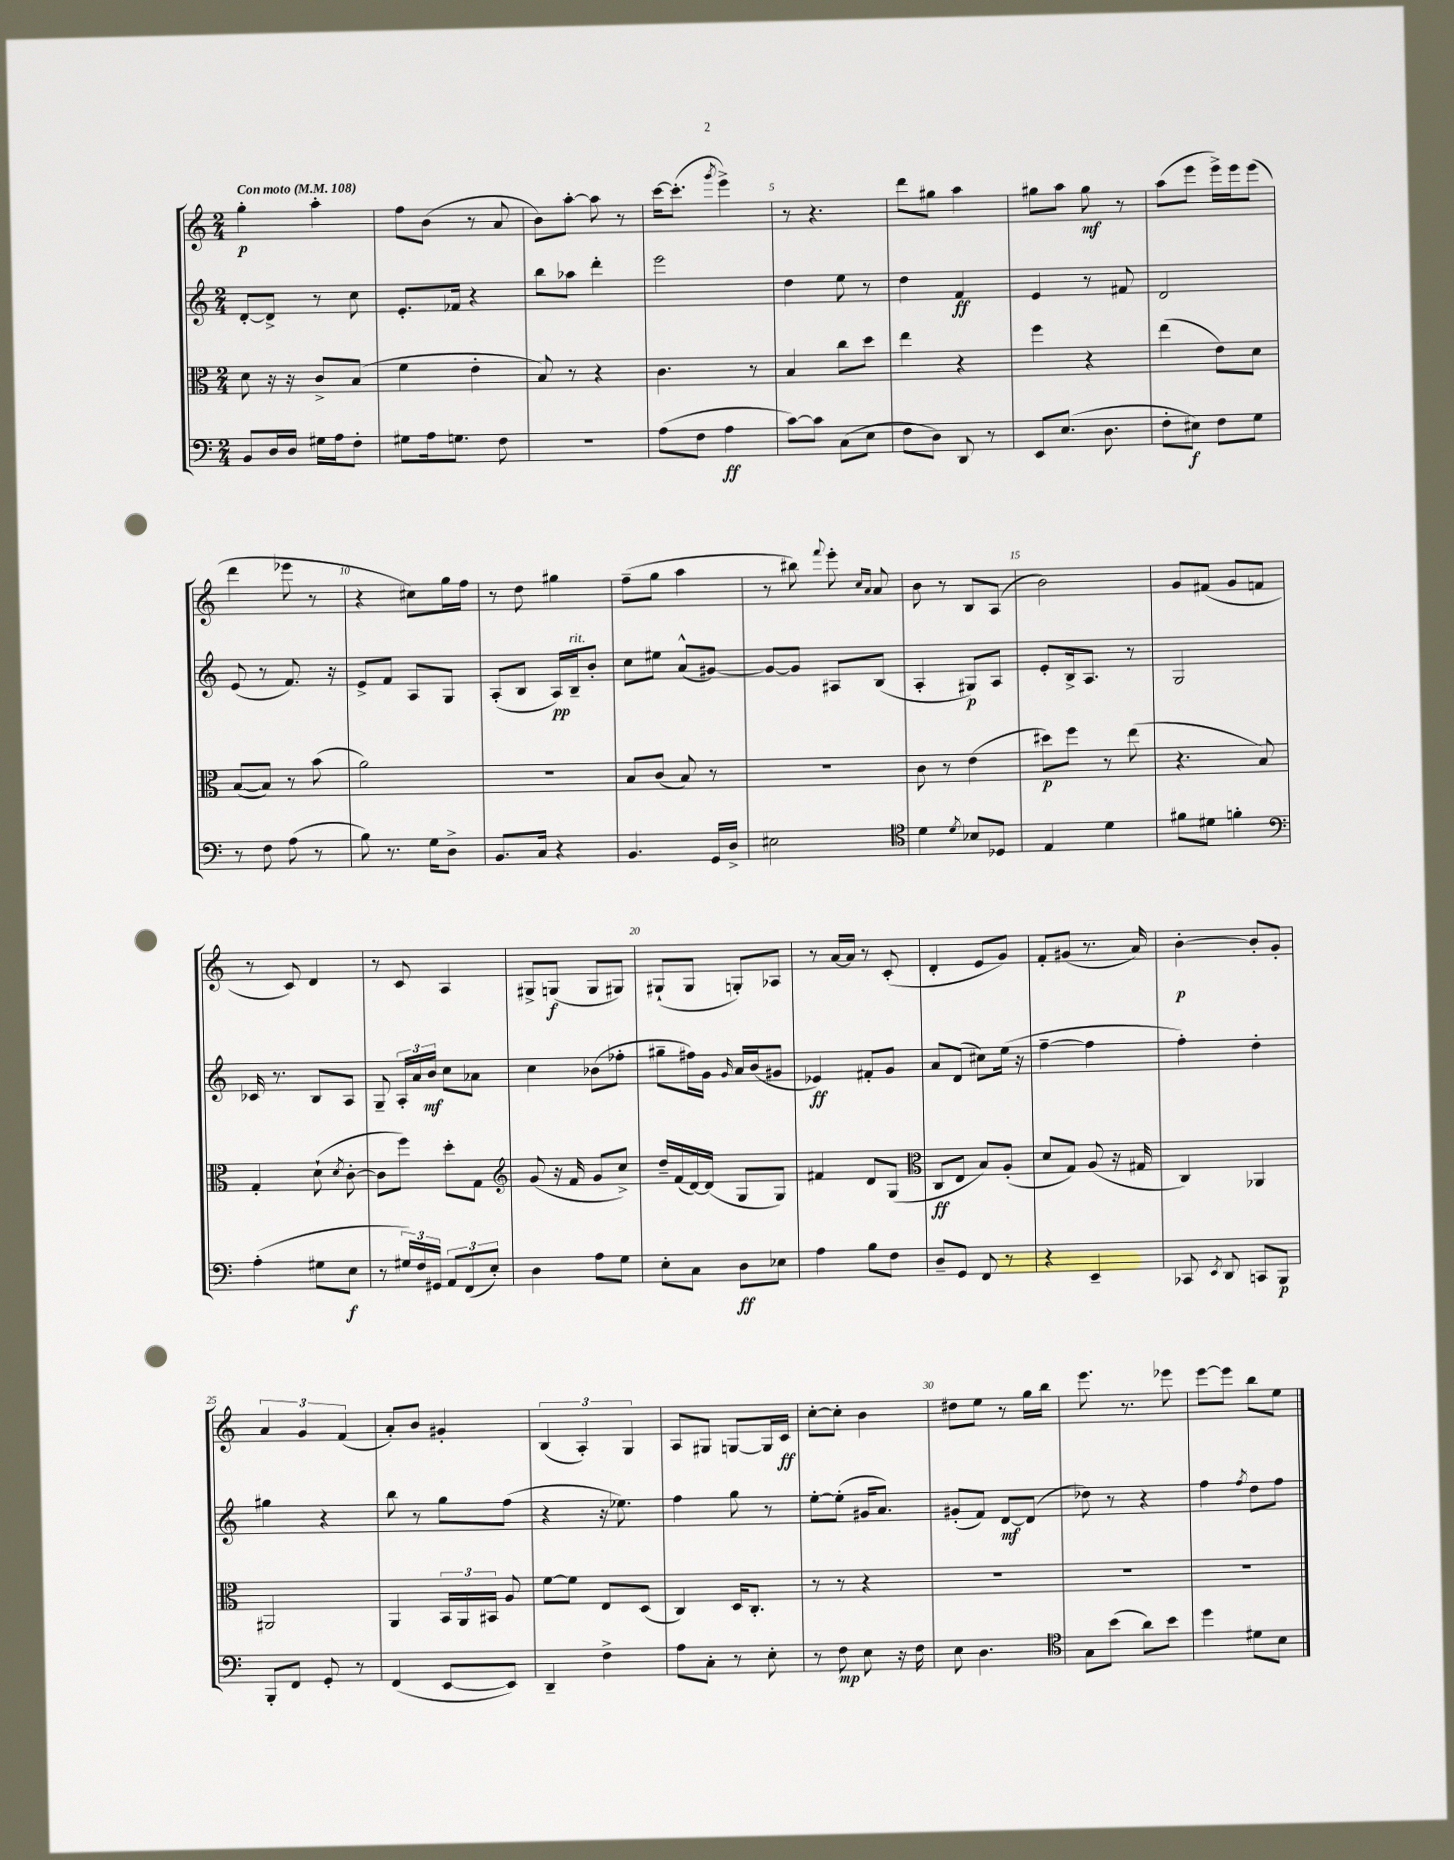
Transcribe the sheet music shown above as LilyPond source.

<<
\new StaffGroup <<
\new Staff = "s0" {
    \clef treble \key c \major \numericTimeSignature \time 2/4 \tempo "Con moto" 4 = 108
    \autoBeamOff g''4-.\p a''4-. |
    f''8[ b'8]( r8 a'8 |
    b'8[) a''8]~-. a''8 r8 |
    c'''16[~ c'''8.]-.( \acciaccatura { g'''8 } e'''4->) |
    r8 r4. |
    d'''8[ gis''8] a''4 |
    gis''8[ a''8] gis''8\mf r8 |
    a''8[( e'''8] e'''16[->) e'''16 e'''8]( |
    d'''4 ees'''8 r8 |
    r4 cis''8[) g''16 f''16] |
    r8 d''8 gis''4 |
    f''8[--( g''8] a''4 |
    r8 bis''8) \appoggiatura { f'''8 } e'''8-. \grace { c''16[ a'16] } a'8 |
    b'8 r8 b8[ a8]( |
    b'2) |
    g'8[ fis'8]( g'8[ f'8] |
    r8 c'8) d'4 |
    r8 c'8 a4 |
    gis8[-> g8]\f( g8[ gis8]) |
    gis8[-!( gis8] g8[-.) aes8] |
    r8 a'16[~ a'16] r8 c'8-.( |
    d'4-. e'8[ g'8]) |
    f'8[-. gis'8]( r8. a'16) |
    b'4~-.\p b'8[-. g'8]-. |
    \tuplet 3/2 { a'4 g'4 f'4( } |
    a'8[-.) b'8] gis'4-. |
    \tuplet 3/2 { b4( a4-.) g4 } |
    a8[ gis8] g8[~ g16 c'16]\ff |
    c''8[~-. c''8]-. b'4 |
    dis''8[ e''8] r8 g''16[ b''16] |
    e'''8. r8. ees'''8 |
    e'''8[~ e'''8] b''8[ e''8] \bar "|." |
}
\new Staff = "s1" {
    \clef treble \key c \major \numericTimeSignature \time 2/4
    \autoBeamOff d'8[~-. d'8]-> r8 c''8 |
    e'8.[-. fes'16] r4 |
    b''8[ aes''8] d'''4-. |
    e'''2 |
    d''4 e''8 r8 |
    d''4 f'4\ff |
    e'4 r8 fis'8 |
    d'2 |
    e'8( r8 f'8.) r16 |
    e'8[-> f'8] a8[ g8] |
    a8[-.( b8] a16[\pp) b16--^\markup { \italic "rit." } b'8]-. |
    c''8[ eis''8] a'8[-^( gis'8]~) |
    gis'8[~ gis'8] ais8[ b8]( |
    a4-. gis8[\p) a8] |
    e'8[-. b16-> a8.] r8 |
    g2 |
    ces'16 r8. b8[ a8] |
    g8-- \tuplet 3/2 { a16[-. a'16 b'16]\mf } c''8[ aes'8] |
    c''4 bes'8[( fes''8]-. |
    gis''8[-- fis''16) g'16] \grace { g'16 } a'16[ b'16( gis'8] |
    ees'4\ff) fis'8[-. g'8] |
    a'8[ d'8]( cis''8[) e''16]( r16 |
    f''4~-- f''4 |
    f''4-.) d''4-. |
    gis''4 r4 |
    b''8 r8 g''8[ f''8]( |
    r4 r16 ees''8.) |
    f''4 g''8 r8 |
    e''8[~-. e''8]-.( gis'16[ a'8.]) |
    gis'8[-.( f'8]) d'8[~\mf d'8]( |
    des''8) r8 r4 |
    f''4 \acciaccatura { f''8 } d''8[ f''8] \bar "|." |
}
\new Staff = "s2" {
    \clef alto \key c \major \numericTimeSignature \time 2/4
    \autoBeamOff d'8 r16 r16 c'8[-> b8]( |
    f'4 e'4-. |
    b8) r8 r4 |
    c'4. r8 |
    b4 c''8[ d''8] |
    e''4 r4 |
    f''4 r4 |
    e''4( e'8[) d'8] |
    b8[~( b8]) r8 b'8( |
    a'2) |
    r2 |
    b8[ c'8]( b8) r8 |
    r2 |
    c'8 r8 e'4( |
    dis''8[\p) f''8] r8 e''8( |
    r4. b8) |
    g4-. d'8-!( \acciaccatura { d'8 } c'8~-. |
    c'8[ f''8]) d''8[-. g8] |
    \clef treble g'8( r16 f'16 g'8[ c''8]->) |
    d''16[-- f'16( d'16~) d'16]( g8[ g8]) |
    fis'4 d'8[ g8]( |
    \clef alto c8[\ff e8] b8[) a8]-.( |
    d'8[ g8]) a8( r16 gis16 |
    c4) aes,4 |
    ais,2 |
    a,4 \tuplet 3/2 { b,16[ a,16 bis,16] } a8 |
    f'8[~ f'8] e8[ d8]( |
    c4) d16[ c8.]-. |
    r8 r8 r4 |
    R2 |
    R2 |
    R2 \bar "|." |
}
\new Staff = "s3" {
    \clef bass \key c \major \numericTimeSignature \time 2/4
    \autoBeamOff b,8[ d16 d16] gis16[ a16 f8]-. |
    gis8[ a16 g8.] f8 |
    R2 |
    a8[( f8] a4\ff |
    c'8[~) c'8] c8[( e8] |
    f8[ d8]) d,8 r8 |
    e,8[ e8.]( d8. |
    f8[-. eis8]\f) f8[ g8] |
    r8 f8 a8( r8 |
    b8) r8. g16[ d8]-> |
    b,8.[ c16] r4 |
    b,4. g,16[ d16]-> |
    eis2 |
    \clef tenor d'4 \acciaccatura { d'8 } bes8[ des8] |
    e4 d'4 |
    fis'8[ dis'8] f'4-. |
    \clef bass a4-.( gis8[ e8]\f |
    r8 \tuplet 3/2 { gis16[) f16 gis,16] } \tuplet 3/2 { a,8[ f,8( e8]-.) } |
    d4 a8[ g8] |
    e8[-. c8] d8[\ff ees8] |
    a4 b8[ f8] |
    d8[-- g,8] f,8 r8 |
    r4 e,4-- |
    ces,8 \acciaccatura { e,8 } d,8 c,8[ b,,8]\p |
    b,,8[-. f,8] g,8-. r8 |
    f,4( e,8[~ e,8]) |
    d,4-- f4-> |
    a8[ c8]-. r8 e8-. |
    r8 f8\mp e8 r16 f16 |
    e8 d4. |
    \clef tenor g8[ b'8]( a'8[) b'8] |
    d''4 dis'8[ b8] \bar "|." |
}
>>
>>
\layout { \context { \Score \override BarNumber.break-visibility = ##(#f #t #t) barNumberVisibility = #(every-nth-bar-number-visible 5) } }
